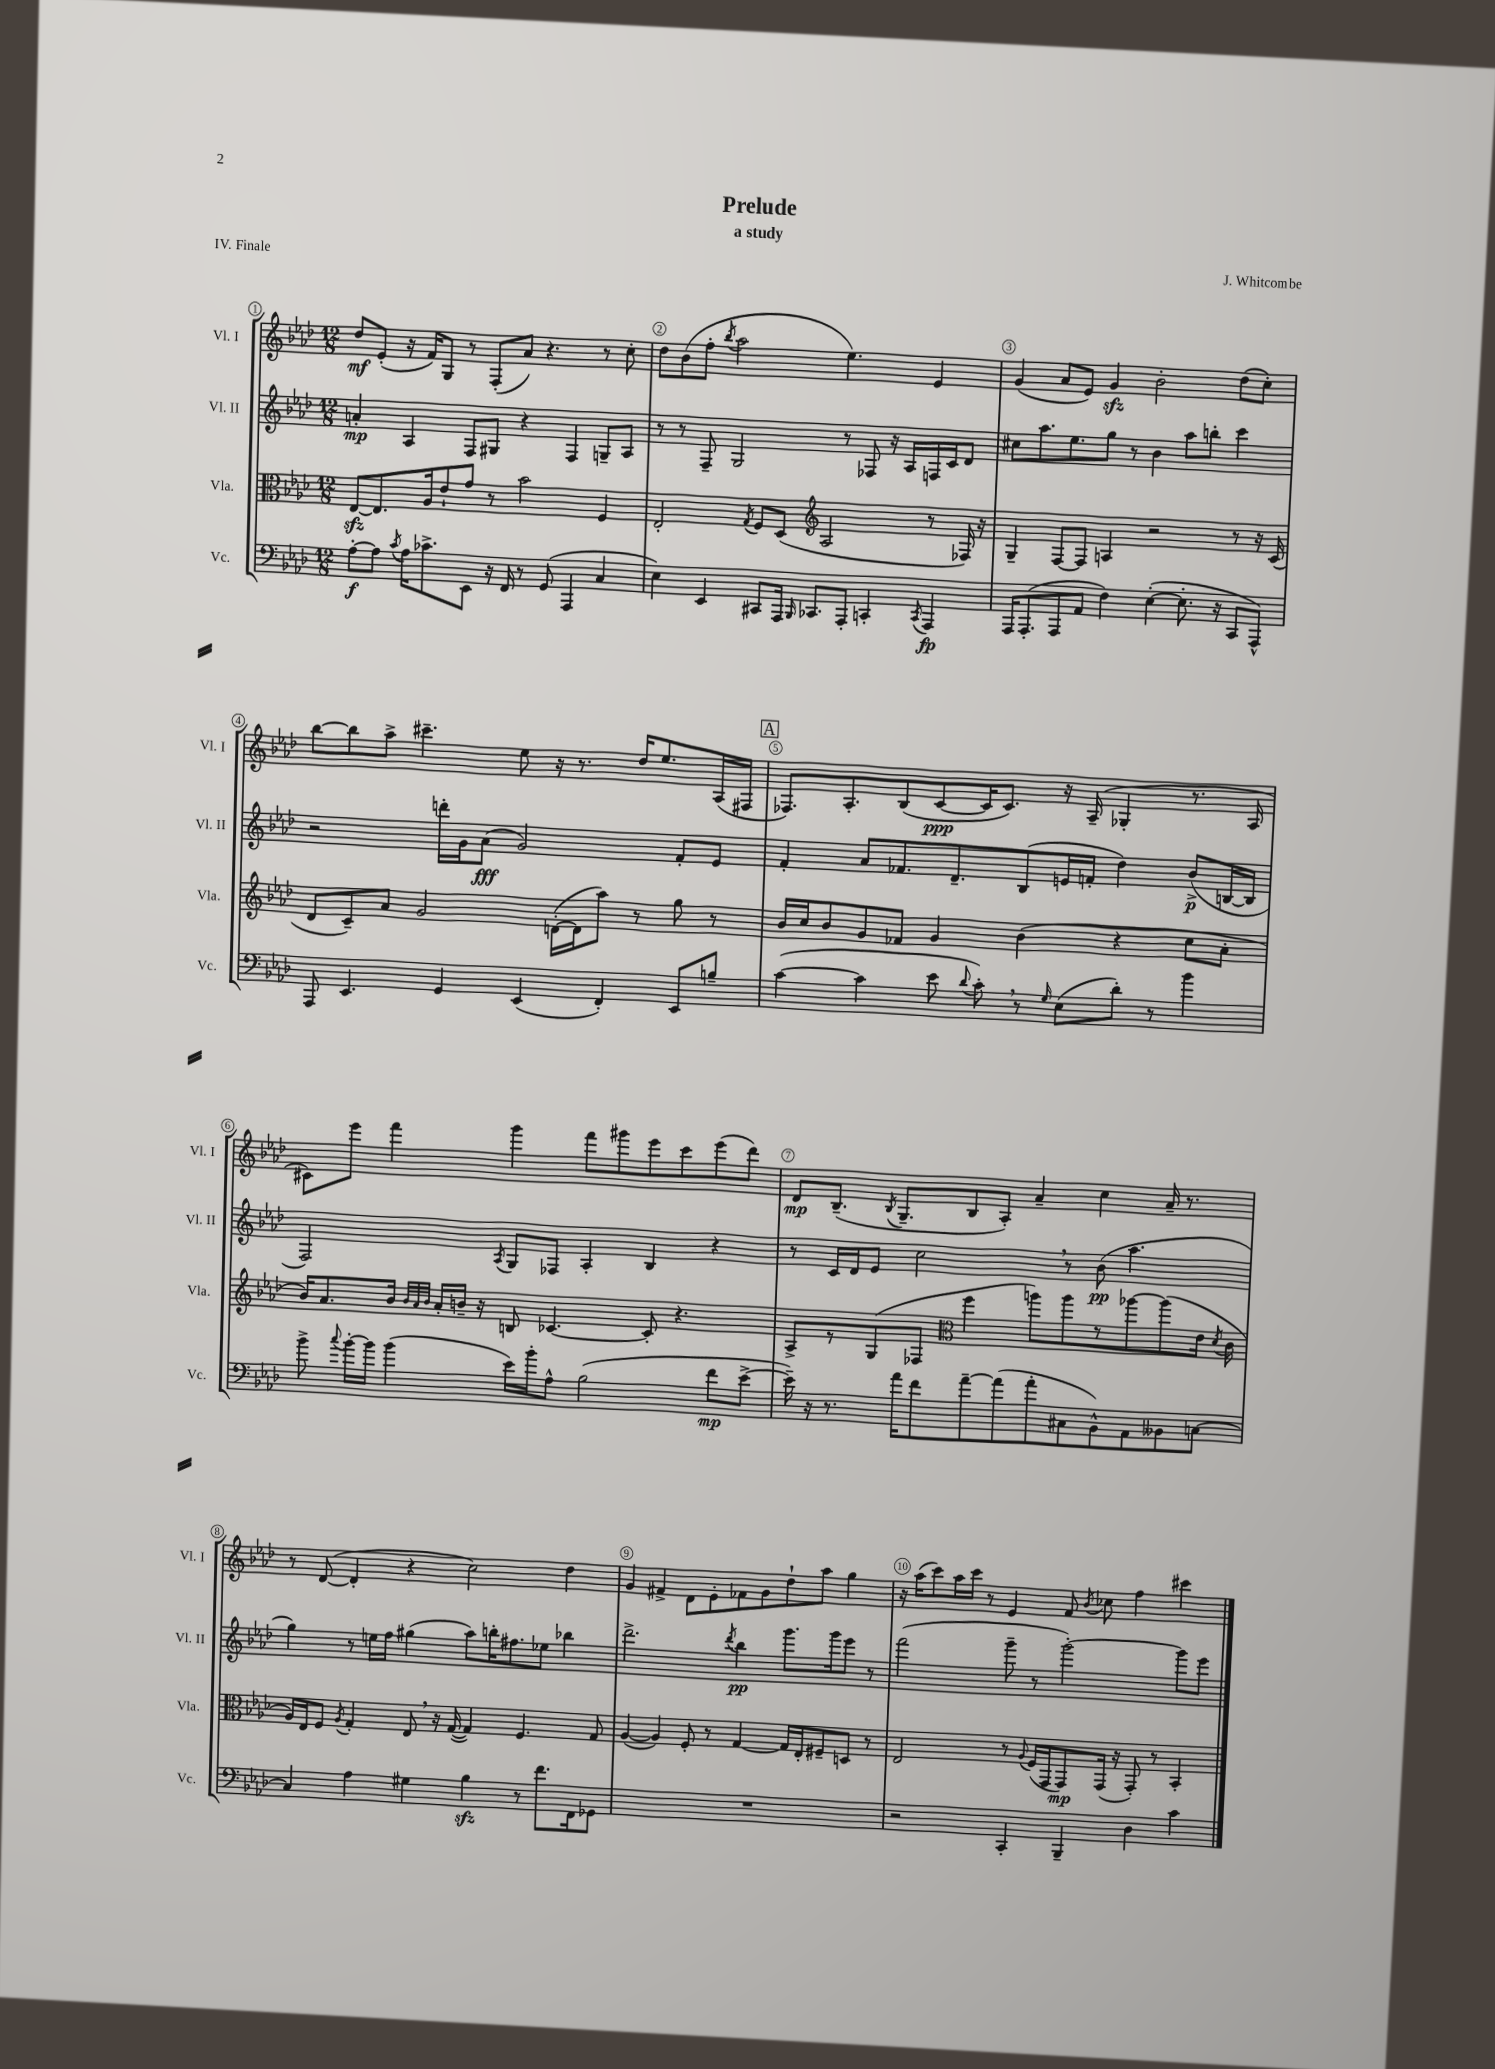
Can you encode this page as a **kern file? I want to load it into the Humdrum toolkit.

**kern	**dynam	**kern	**dynam	**kern	**dynam	**kern	**dynam
*part4	*part4	*part3	*part3	*part2	*part2	*part1	*part1
*staff4	*staff4	*staff3	*staff3	*staff2	*staff2	*staff1	*staff1
*I"Vc.	*	*I"Vla.	*	*I"Vl. II	*	*I"Vl. I	*
*I'Vc.	*	*I'Vla.	*	*I'Vl. II	*	*I'Vl. I	*
*clefF4	*	*clefC3	*	*clefG2	*	*clefG2	*
*k[b-e-a-d-]	*	*k[b-e-a-d-]	*	*k[b-e-a-d-]	*	*k[b-e-a-d-]	*
*M12/8	*	*M12/8	*	*M12/8	*	*M12/8	*
=1	=1	=1	=1	=1	=1	=1	=1
[8A-'\L	f	[8E-zz/L	.	4an'/	mp	8dd-/L	mf
8A-\J]	.	8.E-/]	.	.	.	(8e-'/J	.
8qc/	.	.	.	.	.	.	.
16A-\KL	.	.	.	4A-/	.	16r	.
8.c-X^\	.	16A-/k	.	.	.	16f/KL)	.
.	.	8e-`/	.	.	.	8G/J	.
8EE-\J	.	8g/J	.	8F/L	.	8r	.
16r	.	8r	.	8G#X/J	.	(8F'/L	.
16FF/	.	.	.	.	.	.	.
8r	.	2b-\	.	4r	.	8a-/J)	.
(8GG/	.	.	.	.	.	4.r	.
4AAA-/	.	.	.	4F/	.	.	.
4C/	.	4F/	.	8Gn~/L	.	8r	.
.	.	.	.	8A-/J	.	8cc'\	.
=2	=2	=2	=2	=2	=2	=2	=2
4E-\)	.	2E-'/	.	8r	.	8dd-\L	.
.	.	.	.	8r	.	(8b-\	.
4EE-/	.	.	.	8F~/	.	8ff'\J	.
.	.	.	.	.	.	8qbb-/	.
.	.	.	.	2G/	.	2aa-\	.
.	.	8qG/	.	.	.	.	.
8CC#X/L	.	8F/L	.	.	.	.	.
16AAA-/Jk	.	(8D-/J	.	.	.	.	.
16qqBBB-/	.	.	.	.	.	.	.
8.CC-X/L	.	.	.	.	.	.	.
*	*	*clefG2	*	*	*	*	*
.	.	2A-/	.	.	.	.	.
8AAA-'/J	.	.	.	8r	.	4.ee-\)	.
4CCn'/	.	.	.	8F-X/	.	.	.
.	.	.	.	16r	.	.	.
.	.	.	.	16A-/LL	.	.	.
8qCC/	.	.	.	.	.	.	.
4AAA-/	fp	8r	.	16Fn/	.	4e-/	.
.	.	.	.	16c/J	.	.	.
.	.	16F-X/)	.	8d-/J	.	.	.
.	.	16r	.	.	.	.	.
=3	=3	=3	=3	=3	=3	=3	=3
16AAA-/KL	.	4G~/	.	8cc#X\L	.	(4g/	.
(8.AAA-'/	.	.	.	.	.	.	.
.	.	.	.	8.aa-\	.	.	.
8AAA-/	.	[8F/L	.	.	.	8a-/L	.
.	.	.	.	8.ee-\	.	.	.
8AA-/J	.	8F/J]	.	.	.	8e-/J)	.
4F\)	.	4An/	.	8gg\J	.	4gzz/	.
.	.	.	.	8r	.	.	.
([4E-'\	.	2r	.	4b-\	.	2b-'\	.
8.E-'\]	.	.	.	8aa-\L	.	.	.
.	.	.	.	8bbn'\J	.	.	.
16r	.	.	.	.	.	.	.
8CC/L	.	8r	.	4ccc\	.	(8dd-\L	.
8AAA-^^/J)	.	16r	.	.	.	8cc'\J)	.
.	.	(16c/	.	.	.	.	.
!!LO:LB:g=z
=4	=4	=4	=4	=4	=4	=4	=4
8AAA-/	.	8d-/L	.	2r	.	[8bb-\L	.
4.EE-/	.	8c~/)	.	.	.	8bb-\]	.
.	.	8a-/J	.	.	.	8aa-^\J	.
.	.	2g/	.	.	.	4.ccc#X~\	.
4GG/	.	.	.	16dddn'\LL	.	.	.
.	.	.	.	16g\J	.	.	.
.	.	.	.	(8a-\J	fff	.	.
(4EE-/	.	.	.	2g/)	.	8ee-\	.
.	.	([16dn'\LL	.	.	.	16r	.
.	.	16d\J]	.	.	.	8.r	.
4FF'/)	.	8aa-\J)	.	.	.	.	.
.	.	8r	.	.	.	16dd-/KL	.
.	.	.	.	.	.	8.ee-/	.
8EE-/L	.	8gg\	.	8f'/L	.	.	.
8Bn~/J	.	8r	.	8e-/J	.	(16A-/L	.
.	.	.	.	.	.	16F#X/JJ	.
!!LO:REH:place=s1:t=A
=5	=5	=5	=5	=5	=5	=5	=5
([4c\	.	16b-/LL	.	4f'/	.	8.F-X/L)	.
.	.	16cc/J	.	.	.	.	.
.	.	8b-/	.	.	.	.	.
.	.	.	.	.	.	8.A-'/	.
4c\]	.	8g/	.	8a-/L	.	.	.
.	.	8f-X/J	.	8.f-X/	.	(8B-/	.
8e-\	.	4g/	.	.	.	[8c/	ppp
.	.	.	.	8.d-~/	.	.	.
8qqd-/	.	.	.	.	.	.	.
8c',\)	.	.	.	.	.	16c/K]	.
.	.	.	.	.	.	8.c/J)	.
8r	.	(4b-\	.	(8B-/	.	.	.
16qqG/	.	.	.	.	.	.	.
(8E-\L	.	.	.	16en/L	.	16r	.
.	.	.	.	16fn'/JJ	.	(16A-~/	.
8d-'\J)	.	4r	.	4dd-\)	.	4G-X'/	.
8r	.	.	.	.	.	.	.
4b-\	.	8cc\L	.	(8b-^/L	p	8.r	.
.	.	8a-'\J	.	[16Bn/L	.	.	.
.	.	.	.	16B/JJ]	.	16A-/	.
!!LO:LB:g=z
=6	=6	=6	=6	=6	=6	=6	=6
8b-^\	.	16b-/KL)	.	2F/)	.	8c#X\L)	.
.	.	8.a-/	.	.	.	.	.
8qqcc/	.	.	.	.	.	.	.
[16b-'\LL	.	.	.	.	.	8eee-\J	.
16b-\JJ]	.	.	.	.	.	.	.
(4b-\	.	16b-/Jk	.	.	.	4fff\	.
.	.	32qqb-/LLL	.	.	.	.	.
.	.	32qqa-/	.	.	.	.	.
.	.	32qqb-/JJJ	.	.	.	.	.
.	.	16a-'/LL	.	.	.	.	.
.	.	16bn~/JJ	.	.	.	.	.
.	.	16r	.	.	.	.	.
.	.	.	.	8qA-/	.	.	.
16e-\LL)	.	8Bn/	.	8G/L	.	4ggg\	.
16b-'\J	.	.	.	.	.	.	.
8A-^^\J	.	[4.c-X/	.	8F-X/J	.	.	.
(2B-\	.	.	.	4A-'/	.	8fff\L	.
.	.	.	.	.	.	8ggg#X\	.
.	.	8c-'/]	.	4B-/	.	8eee-\	.
.	.	4.r	.	.	.	8ccc\	.
8f\L	mp	.	.	4r	.	(8eee-\	.
[8e-^\J	.	.	.	.	.	8ddd-\J)	.
=7	=7	=7	=7	=7	=7	=7	=7
16e-~\])	.	8A-^/L	.	8r	.	8d-/L	mp
16r	.	.	.	.	.	.	.
8.r	.	8r	.	16c/LL	.	(8.B-~/J	.
.	.	.	.	16d-/J	.	.	.
.	.	(8G/	.	8e-/J	.	.	.
.	.	.	.	.	.	8qB-/	.
16a-\KL	.	.	.	.	.	8.G~/L	.
8f\	.	8F-X/J	.	2cc,\	.	.	.
*	*	*clefC3	*	*	*	*	*
[8a-~\	.	4ff\	.	.	.	8B-/	.
(8a-\]	.	.	.	.	.	8A-'/J)	.
8a-'\	.	8aan\L)	.	.	.	4a-~/	.
8C#X\	.	8aa\	.	8r	.	.	.
8BB-^^\)	.	8r	.	(8b-\	pp	4cc\	.
8AA-\	.	[8aa-X\	.	4.aa-\	.	.	.
8BB--X\	.	(8aa-\]	.	.	.	16a-~/	.
.	.	.	.	.	.	8.r	.
[8Cn\J	.	16e-\Jk	.	.	.	.	.
.	.	8qd-/	.	.	.	.	.
.	.	16c\	.	.	.	.	.
!!LO:LB:g=z
=8	=8	=8	=8	=8	=8	=8	=8
4C/]	.	16A-/LL)	.	4gg\)	.	8r	.
.	.	16E-/J	.	.	.	.	.
.	.	8F/J	.	.	.	([8d-/	.
.	.	8qA-/	.	.	.	.	.
4A-\	.	4G'/	.	8r	.	4d-'/]	.
.	.	.	.	16een\LL	.	.	.
.	.	.	.	16ff\JJ	.	.	.
4G#X\	.	8E-,/	.	(4gg#X\	.	4r	.
.	.	16r	.	.	.	.	.
.	.	([16G/	.	.	.	.	.
4B-zz\	.	4G/])	.	8aa-\L)	.	2cc\)	.
.	.	.	.	16bbn'\K	.	.	.
.	.	.	.	8.ff#X\	.	.	.
8r	.	4.F/	.	.	.	.	.
8.f\L	.	.	.	8ee-X\J	.	.	.
.	.	.	.	4bb-X\	.	4dd-\	.
16FF\k	.	.	.	.	.	.	.
8GG-X\J	.	8G/	.	.	.	.	.
=9	=9	=9	=9	=9	=9	=9	=9
1.r	.	([4A-/	.	2.ddd-^\	.	4g/	.
.	.	4A-/])	.	.	.	4f#X^/	.
.	.	8F'/	.	.	.	8d-\L	.
.	.	8r	.	.	.	8e-'\	.
.	.	.	.	8qddd-/	.	.	.
.	.	[4G/	.	4bb-\	pp	8f-X\	.
.	.	.	.	.	.	8g\	.
.	.	16G/LL]	.	8.ggg\L	.	8dd-`\	.
.	.	16E-'/J	.	.	.	.	.
.	.	8F#X~/	.	.	.	8aa-\J	.
.	.	.	.	16ggg\k	.	.	.
.	.	8Dn/J	.	8eee-\J	.	4gg\	.
.	.	8r	.	8r	.	.	.
=10	=10	=10	=10	=10	=10	=10	=10
2r	.	2E-/	.	(2fff\	.	16r	.
.	.	.	.	.	.	(16aa-\KL	.
.	.	.	.	.	.	8ccc\)	.
.	.	.	.	.	.	16aa-\L	.
.	.	.	.	.	.	16ccc\JJ	.
.	.	.	.	.	.	8r	.
4CC'/	.	8r	.	8ggg~\	.	4e-/	.
.	.	8qqA-/	.	.	.	.	.
.	.	(16F/LL	.	8r	.	.	.
.	.	16GG/J	.	.	.	.	.
4BBB-~/	.	8GG/)	mp	[2ggg'\)	.	8f/	.
.	.	.	.	.	.	8qb-/	.
.	.	(16GG/Jk	.	.	.	8cc-X\	.
.	.	16r	.	.	.	.	.
4D-\	.	8GG'/)	.	.	.	4ff\	.
.	.	8r	.	.	.	.	.
4c\	.	4BB-'/	.	8ggg\L]	.	4ccc#X\	.
.	.	.	.	8eee-\J	.	.	.
==	==	==	==	==	==	==	==
*-	*-	*-	*-	*-	*-	*-	*-
